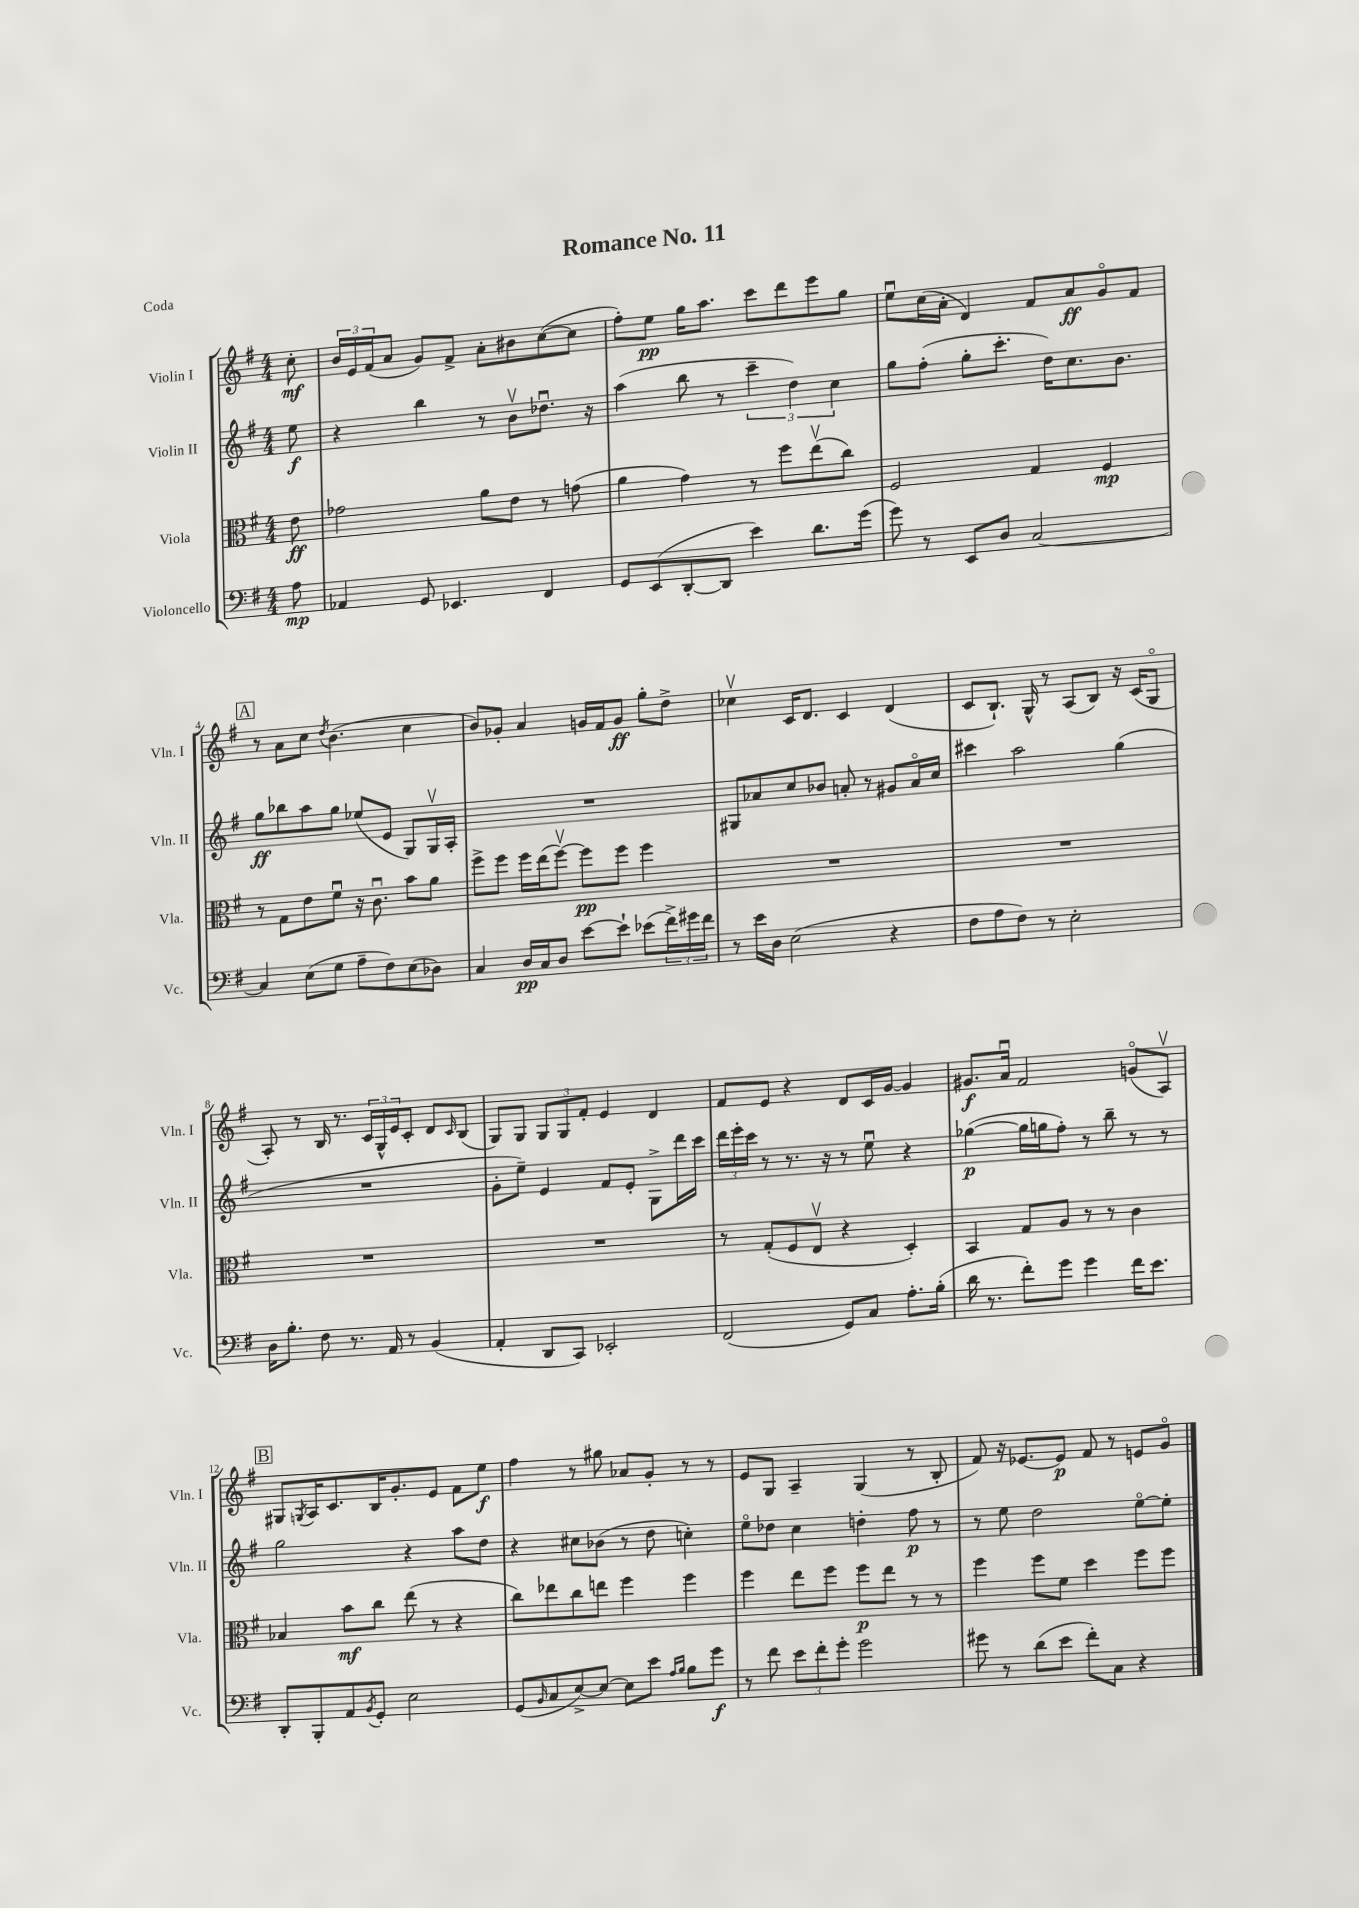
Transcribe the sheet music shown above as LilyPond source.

\header { title = "Romance No. 11" piece = "Coda" }
<<
\new StaffGroup <<
\new Staff = "s0" \with { instrumentName = "Violin I" shortInstrumentName = "Vln. I" } {
    \clef treble \key g \major \numericTimeSignature \time 4/4 \partial 8
    c''8-.\mf |
    \tuplet 3/2 { b'16 e'16 fis'16( } a'8 g'8) fis'8-> a'8-. bis'8 c''8~( c''8 |
    fis''8-.) e''8\pp g''16 a''8. c'''8 d'''8 e'''8 g''8 |
    e''8\downbow c''16( a'16-. d'4) fis'8 a'8\ff g'8\flageolet fis'8 |
    \mark \markup { \box "A" } r8 a'8 c''8 \acciaccatura { d''8 } b'4.( c''4 |
    b'8) ges'8-. a'4 g'16 fis'16 g'8\ff g''8-. d''8-> |
    ces''4\upbow c'16 d'8. c'4 d'4( |
    c'8 b8.-!) g16-^ r8 a8( b8) r16 c'16( g8\flageolet |
    a8-.) r8 b16 r8. \tuplet 3/2 { c'16 g16-^ e'16 } c'8-. d'8 \grace { c'16 } b8( |
    g8) g8 \tuplet 3/2 { g8 g8 fis'8-. } e'4 d'4 |
    fis'8 e'8 r4 d'8 c'16 g'16~ g'4 |
    gis'8.\f a'16\downbow fis'2 g'8\flageolet( a8\upbow) |
    \mark \markup { \box "B" } gis8 \acciaccatura { g8 } a16 c'8. b16 g'8.-. e'8 fis'8 e''8\f |
    fis''4 r8 gis''8 aes'8 g'8-. r8 r8 |
    e'8 g8 a4-- g4( r8 b8-. |
    fis'8) r16 ees'8.~ ees'8\p fis'8 r8 e'8 g'8\flageolet \bar "|." |
}
\new Staff = "s1" \with { instrumentName = "Violin II" shortInstrumentName = "Vln. II" } {
    \clef treble \key g \major \numericTimeSignature \time 4/4 \partial 8
    e''8\f |
    r4 b''4 r8 b'8\upbow des''8.\downbow r16 |
    a''4( b''8 r8 \tuplet 3/2 { c'''4-- d''4) c''4 } |
    g''8 fis''8-.( g''8-. c'''8.-. d''16) c''8. b'8. |
    \mark \markup { \box "A" } g''8\ff bes''8 a''8 g''8 ees''8( e'8 g8) g16\upbow a16-. |
    R1 |
    gis8 aes'8 c''8 bes'8 a'8-. r8 gis'8 a'16\flageolet c''16 |
    cis'''4 a''2 g''4( |
    R1 |
    g'8-. e''8--) e'4 fis'8 e'8-. g8-> d'''16 c'''16 |
    \tuplet 3/2 { d'''16 e'''16-. c'''16 } r8 r8. r16 r8 e''8\downbow r4 |
    ges''4~\p( ges''16 g''16 fis''8-.) r8 b''8-- r8 r8 |
    \mark \markup { \box "B" } g''2 r4 a''8 d''8 |
    r4 cis''8 bes'8( r8 d''8 c''4-.) |
    e''8\flageolet des''8 c''4 d''4-. fis''8\p r8 |
    r8 e''8 d''2 e''8~\flageolet e''8-. \bar "|." |
}
\new Staff = "s2" \with { instrumentName = "Viola" shortInstrumentName = "Vla." } {
    \clef alto \key g \major \numericTimeSignature \time 4/4 \partial 8
    e'8\ff |
    ges'2 a'8 e'8 r8 g'8( |
    a'4 g'4) r8 fis''8 e''8\upbow( c''8) |
    fis2 g4 fis4\mp |
    \mark \markup { \box "A" } r8 g8 e'8 fis'8\downbow r16 c'8.\downbow b'8 a'8 |
    fis''8-> fis''8 fis''16 e''16( fis''8~\upbow) fis''8\pp fis''8 fis''4 |
    R1 |
    R1 |
    R1 |
    R1 |
    r8 g8-.( fis8 e8\upbow r4 d4-.) |
    b,4 g8 a8 r8 r8 c'4 |
    \mark \markup { \box "B" } bes4 b'8\mf c''8 e''8( r8 r4 |
    c''8) ees''8 c''8 e''8 fis''4 fis''4 |
    fis''4 e''8 fis''8 fis''8\p e''8 r8 r8 |
    fis''4 fis''8 fis'8 d''4 fis''8 fis''8 \bar "|." |
}
\new Staff = "s3" \with { instrumentName = "Violoncello" shortInstrumentName = "Vc." } {
    \clef bass \key g \major \numericTimeSignature \time 4/4 \partial 8
    a8\mp |
    aes,4 g,8 ees,4. fis,4 |
    g,8 e,8( d,8~-. d,8 e'4) d'8. g'16( |
    g'8) r8 e,8 d8 c2~ |
    \mark \markup { \box "A" } c4 e8( g8 a8-- fis8) e8( des8) |
    c4 d16\pp c16 d8 e'8~ e'8-! ees'8( \tuplet 3/2 { fis'16->) gis'16 fis'16 } |
    r8 e'16 d16 e2( r4 |
    fis8 a8 fis8) r8 e2-. |
    d16 b8.-. fis8 r8. a,16 r8 b,4( |
    a,4-. d,8 c,8) ees,2-. |
    fis,2( g,8) c8 a8.-. b16-.( |
    d'16 r8. fis'8-.) g'8 g'4 fis'16 e'8. |
    \mark \markup { \box "B" } d,8-. b,,8-. a,8 \acciaccatura { b,8 } g,8-. e2 |
    g,8( \grace { b,16 } c8 e8~->) e8~ e8 e'8 \grace { a16 b16 } b8 g'8\f |
    r8 fis'8 \tuplet 3/2 { e'8 fis'8-. g'8-. } g'2 |
    gis'8 r8 d'8( e'8 fis'8-.) c8 r4 \bar "|." |
}
>>
>>
